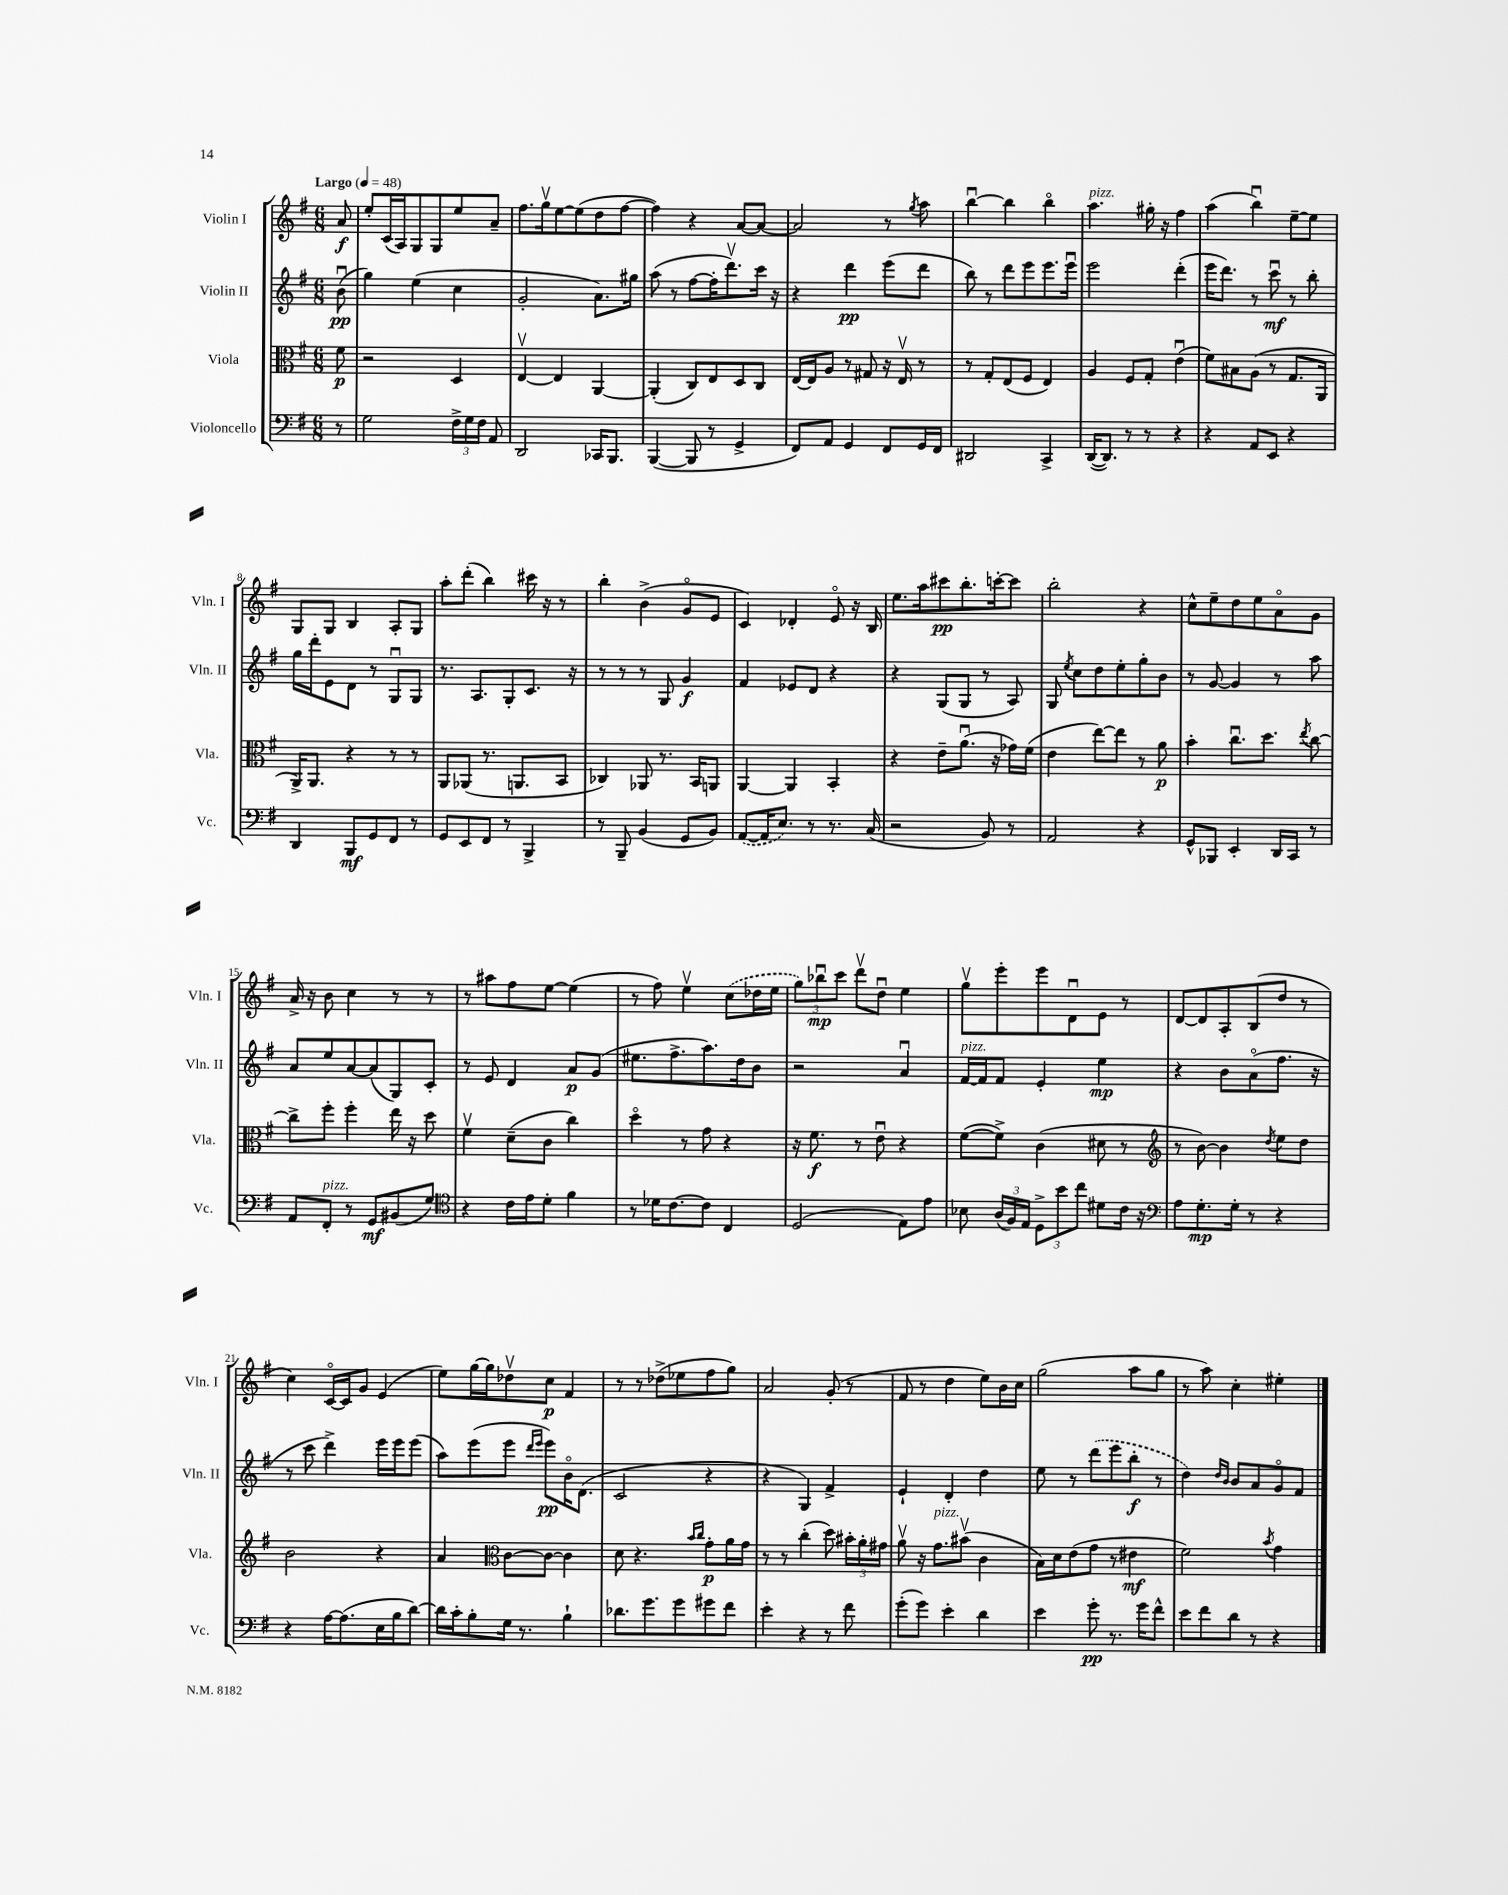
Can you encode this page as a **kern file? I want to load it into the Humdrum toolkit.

**kern	**kern	**kern	**kern
*staff4	*staff3	*staff2	*staff1
*clefF4	*clefC3	*clefG2	*clefG2
*k[f#]	*k[f#]	*k[f#]	*k[f#]
*M6/8	*M6/8	*M6/8	*M6/8
*MM48	*MM48	*MM48	*MM48
8r	8f#	(8bu	8a
=	=	=	=
2G	2r	4gg)	8ee'
.	.	.	(16c
.	.	.	16A)
.	.	(4ee	8G
.	.	.	8G
24F#^	4D	4cc	8ee
24G	.	.	.
24F#	.	.	.
8AA	.	.	8a~
=	=	=	=
2DD	[4Ev	2g'	8.ff#
.	.	.	16ggv
.	4E]	.	[8ee
.	.	.	(8ee]
16CC-	[4AA	8.a)	8dd
8.BBB	.	.	.
.	.	.	[8ff#
.	.	16gg#	.
=	=	=	=
([4BBB	(4AA']	(8aa	4ff#])
.	.	8r	.
8BBB]	8C)	[8ff#	4r
8r	8E	16ff#']	.
.	.	8.dddv)	.
4GG^	8D	.	[8a
.	8C	16ccc	8a_
.	.	16r	.
=	=	=	=
8FF#)	[16E	4r	2a]
.	16E]	.	.
8AA	8A	.	.
4GG	8r	4ddd	.
.	8G#	.	.
8FF#	16r	(8eee	8r
.	16Ev	.	.
.	.	.	8qgg
16GG	8r	8ddd	8aa
16FF#	.	.	.
=	=	=	=
2DD#	8r	8bb)	[4bbu
.	8G'	8r	.
.	(8E	8ddd	4bb]
.	8F#	8eee	.
4CC^	4E)	8.eee	4bbo
.	.	16eeeu	.
=	=	=	=
([16DD	4A	2eee	4.aa
8.DD])	.	.	.
8r	8F#	.	.
8r	8G'	.	16gg#'
.	.	.	16r
4r	(4eu	(4ddd'	4ff#
=	=	=	=
4r	8f#)	16eee	(4aa
.	.	8.ddd)	.
.	8B#	.	.
8AA	(8A	8r	4bbu)
8EE	8r	8cccu	.
4r	8.G	8r	[8ee~
.	.	8bb'	8ee]
.	16AA	.	.
=	=	=	=
4DD	16AA^)	16gg	8G
.	8.AA	16ddd'	.
.	.	8e	8G
8BBB	4r	8d	4B
8GG	.	8r	.
8FF#	8r	8Gu	8A'
8r	8r	8G	8G
=	=	=	=
8GG	8AA	8.r	8aa'
8EE	(8AA-	.	(8ddd'
.	.	8.A	.
8FF#	8.r	.	4bb)
8r	.	8G'	.
.	8.AA	.	.
4BBB^	.	8.c	16ccc#
.	.	.	16r
.	8BB	.	8r
.	.	16r	.
=	=	=	=
8r	4C-)	8r	4bb'
8BBB~	.	8r	.
(4BB	8AA-	8r	(4b^
.	8.r	8G	.
8GG	.	4g	8go
.	16BB	.	.
8BB)	8AA	.	8e
=	=	=	=
([8AA	[4AA	4f#	4c)
16AA]	.	.	.
8.E)	.	.	.
.	4AA]	8e-	4d-'
8r	.	8d	.
8.r	4BB'	4r	8eo
.	.	.	16r
(16C	.	.	16B
=	=	=	=
2r	4r	4r	8.ee
.	.	.	16aa
.	8e~	(8G	8ccc#
.	(8.au	8G	8.bb'
8BB)	.	8r	.
.	16r	.	[16ccc'
8r	16g-)	8A)	8ccc]
.	(16f#	.	.
=	=	=	=
2AA	4e	8G	2bb'
.	.	8qee	.
.	.	8cc	.
.	[8ee)	8dd	.
.	8ee]	8ee'	.
4r	8r	8gg'	4r
.	8a	8b	.
=	=	=	=
8GG^^	4b'	8r	8cc^^
8BBB-	.	[8g	8ee~
4EE'	8.ccu	4g]	8dd
.	.	.	8ee
.	8.dd	.	.
16DD	.	8r	8ao
16CC	.	.	.
.	8qee	.	.
8r	[8cc	8aa	8g
=	=	=	=
8AA	8cc^]	8a	16a^
.	.	.	16r
8FF#'	8ff#'	8ee	8b
8r	4ff#'	[8a	4cc
8GG	.	(8a]	.
(8BB#	16ee	8G)	8r
.	16r	.	.
8G)	8dd	8c'	8r
=	=	=	=
*clefC4	*	*	*
4r	4f#v	8r	8r
.	.	8e	8aa#
16c	(8d~	4d	8ff#
16e	.	.	.
8d'	8c	.	[8ee
4f#	4cc)	8a	(4ee]
.	.	(8g	.
=	=	=	=
8r	4ddo	8.ee#	8r
16d-	.	.	8ff#)
[8.c	.	8.ff#^	.
.	8r	.	4eev
8c]	8g	8.aa)	.
4C	4r	.	(8cc
.	.	16dd	.
.	.	8b	16dd-
.	.	.	16ee
=	=	=	=
(2D	16r	2r	12gg)
.	8.f#	.	.
.	.	.	12bb-u
.	.	.	12ccc
.	8r	.	8dddv
.	8eu	.	8ddu
8E)	4r	4au	4ee
8e	.	.	.
=	=	=	=
8B-	([8f#	[16f#	8ggv
.	.	16f#]	.
(24A	8f#^])	8f#	8eee'
24F#)	.	.	.
24E	.	.	.
12D^	(4c	4e'	8eee
12b	.	.	.
.	.	.	8du
12cc	.	.	.
8d#	8d#	4ee	8e
16c	8r	.	8r
16r	.	.	.
=	=	=	=
*clefF4	*clefG2	*	*
8A	8r	4r	[8d
8.G'	[8b)	.	8d]
.	4b]	8b	8A'
16G'	.	.	.
8r	.	(8ao	(8B
.	8qdd	.	.
4r	8ee	8.ff#	8dd
.	8dd	.	8r
.	.	16r	.
=	=	=	=
4r	2b	8r	4cc)
.	.	8ccc	.
[16A	.	4ddd^)	[16co
(8.A]	.	.	16c]
.	.	.	8g
16E	4r	16eee	(4e
16B	.	16eee	.
[8d)	.	(8eee	.
=	=	=	=
16d]	4a	8aa)	8ee)
16c'	.	.	.
8B'	.	(8eee	[16gg
.	.	.	16gg]
*	*clefC3	*	*
16G	[8c	8eee	8dd-v
8.r	.	.	.
.	.	16qqddd	.
.	.	16qqeee	.
.	8c_	8eee)	8cc
4B`	4c]	16bo	4f#
.	.	(8.d	.
=	=	=	=
8.d-	8d	2c	8r
.	4.r	.	8r
8.g	.	.	.
.	.	.	(8dd-^
8g	.	.	8ee-
.	16qqb	.	.
.	16qqcc	.	.
8g#	8g'	4r	8ff#
8f#	16a	.	8gg)
.	16g	.	.
=	=	=	=
4e'	8r	4r	2a
.	8r	.	.
4r	(4cc'	4G)	.
8r	8dd)	4f#^	(8g'
8f#	24b#'	.	8r
.	24a'	.	.
.	24g#	.	.
=	=	=	=
(8g'	8av	4e`	8f#
8g)	16r	.	8r
.	8.g	.	.
4e'	.	4d'	4dd
.	(8b#v	.	.
4d	4c	4dd	8ee)
.	.	.	16b
.	.	.	16cc
=	=	=	=
4e	16B)	8ee	(2gg
.	16d	.	.
.	(8e	8r	.
8g'	8g	(8ddd	.
8.r	8r	8eee	.
.	4e#	8bb'	8aa
16g	.	.	.
8f#^^	.	8r	8gg
=	=	=	=
8e	2f#)	4dd)	8r
8f#	.	.	8aa)
.	.	16qqdd	.
.	.	16qqb	.
8d	.	8b	4cc'
8r	.	8a	.
.	8qb	.	.
4r	4g	8go	4ee#'
.	.	8f#	.
==	==	==	==
*-	*-	*-	*-
